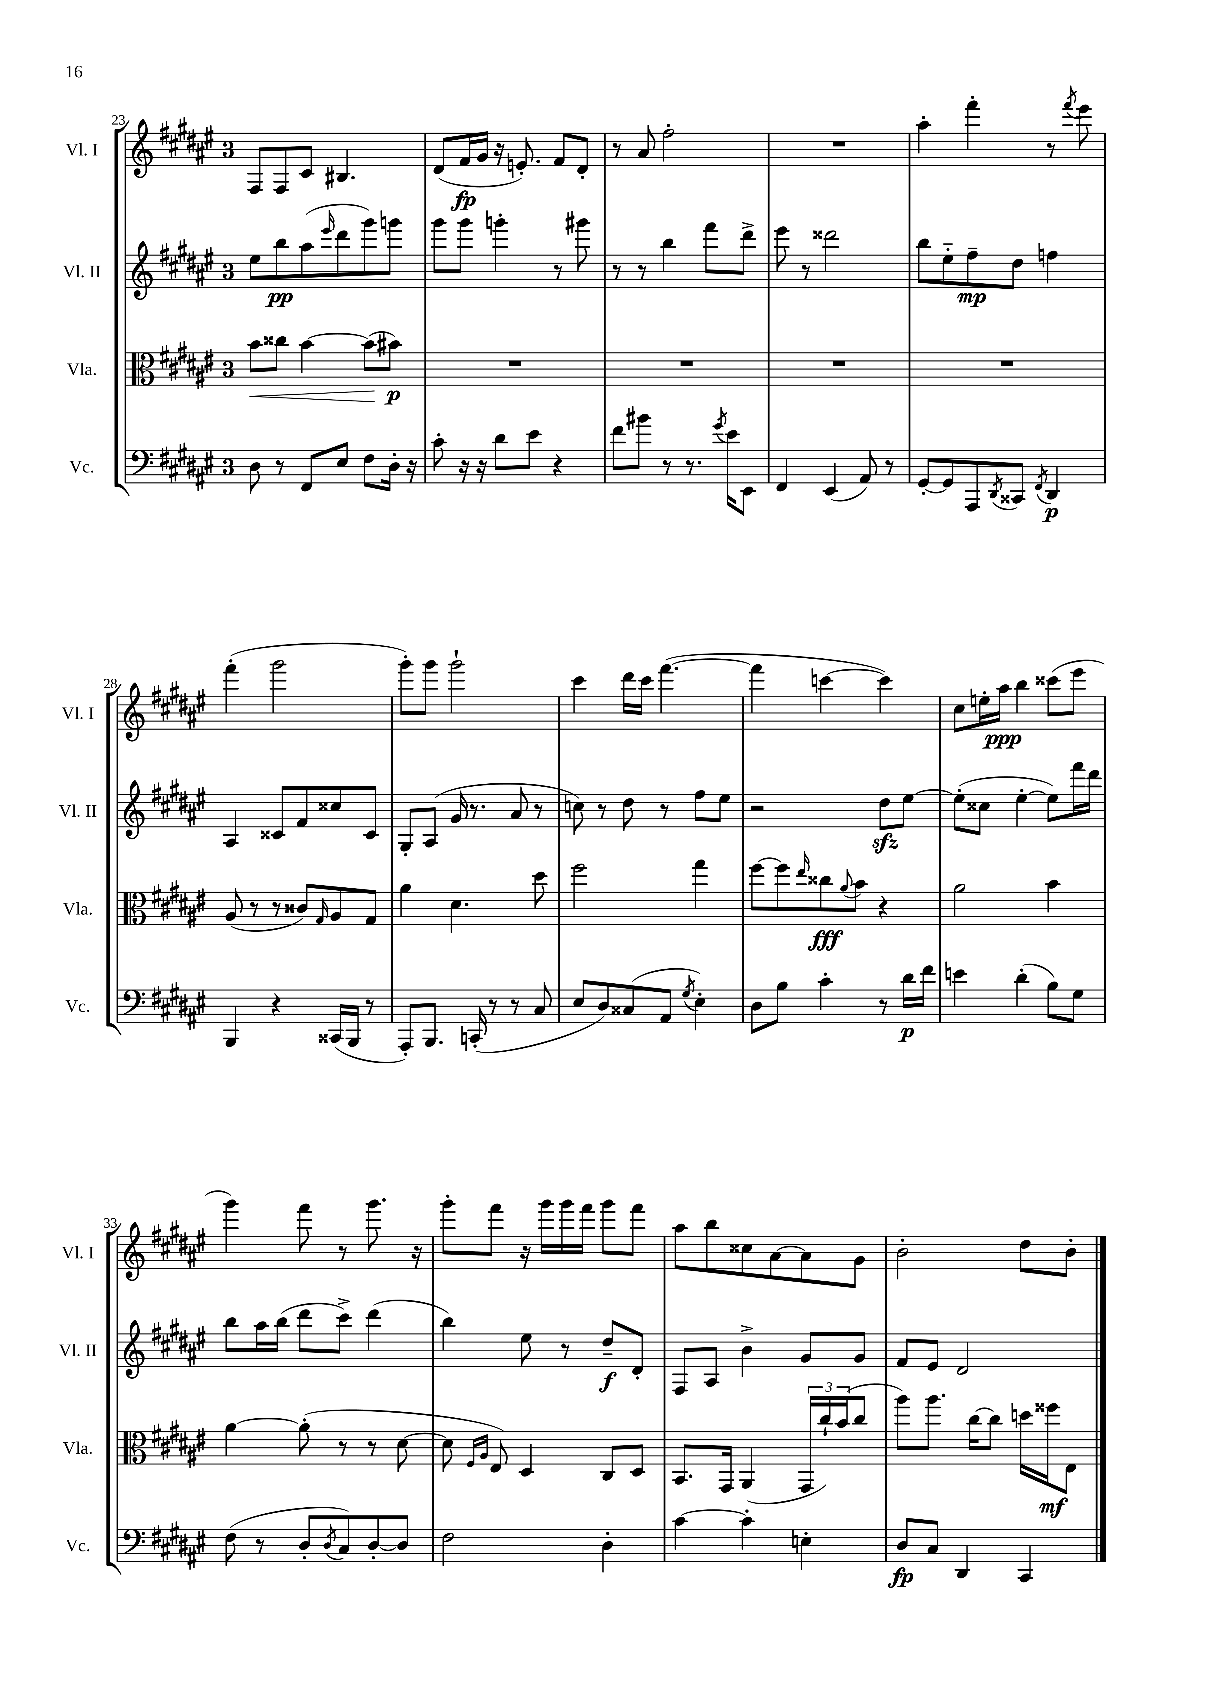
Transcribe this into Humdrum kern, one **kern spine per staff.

**kern	**dynam	**kern	**dynam	**kern	**dynam	**kern	**dynam
*part4	*part4	*part3	*part3	*part2	*part2	*part1	*part1
*staff4	*staff4	*staff3	*staff3	*staff2	*staff2	*staff1	*staff1
*I"Vc.	*	*I"Vla.	*	*I"Vl. II	*	*I"Vl. I	*
*I'Vc.	*	*I'Vla.	*	*I'Vl. II	*	*I'Vl. I	*
*clefF4	*	*clefC3	*	*clefG2	*	*clefG2	*
*k[f#c#g#d#a#e#]	*	*k[f#c#g#d#a#e#]	*	*k[f#c#g#d#a#e#]	*	*k[f#c#g#d#a#e#]	*
*M3/4	*	*M3/4	*	*M3/4	*	*M3/4	*
=23	=23	=23	=23	=23	=23	=23	=23
!	!	!	!LO:HP:b	!	!	!	!
8D#\	.	8b\L	<	8ee#\L	.	8F#/L	.
8r	.	8cc##X\J	.	8bb\	pp	8F#/	.
8FF#/L	.	[4b\	.	(8aa#\	.	8c#/J	.
.	.	.	.	16qqeee#/	.	.	.
8E#/J	.	.	.	8ddd#\	.	4.B#X/	.
8F#\L	.	(8b\L]	.	8ggg#\)	.	.	.
16D#'\Jk	.	8b#X\J)	[ p	8gggn\J	.	.	.
16r	.	.	.	.	.	.	.
=24	=24	=24	=24	=24	=24	=24	=24
8c#'\	.	2.r	.	8ggg#\L	.	(8d#/L	.
16r	.	.	.	8ggg#\J	.	16f#/L	fp
16r	.	.	.	.	.	16g#/JJ	.
8d#\L	.	.	.	4gggn'\	.	16r	.
.	.	.	.	.	.	8.en'/)	.
8e#\J	.	.	.	.	.	.	.
4r	.	.	.	8r	.	8f#/L	.
.	.	.	.	8ggg#X\	.	8d#'/J	.
=25	=25	=25	=25	=25	=25	=25	=25
8f#\L	.	2.r	.	8r	.	8r	.
8b#X\J	.	.	.	8r	.	8a#/	.
8r	.	.	.	4bb\	.	2ff#'\	.
8.r	.	.	.	.	.	.	.
.	.	.	.	8fff#\L	.	.	.
8qg#/	.	.	.	.	.	.	.
16e#\KL	.	.	.	.	.	.	.
8EE#\J	.	.	.	8ddd#^\J	.	.	.
=26	=26	=26	=26	=26	=26	=26	=26
4FF#/	.	2.r	.	8eee#\	.	2.r	.
.	.	.	.	8r	.	.	.
(4EE#/	.	.	.	2ddd##X\	.	.	.
8AA#/)	.	.	.	.	.	.	.
8r	.	.	.	.	.	.	.
=27	=27	=27	=27	=27	=27	=27	=27
[8GG#'/L	.	2.r	.	8bb\L	.	4aa#'\	.
8GG#/]	.	.	.	8ee#\	.	.	.
8AAA#/	.	.	.	8ff#~\	mp	4fff#'\	.
8qDD#/	.	.	.	.	.	.	.
8CC##X/J	.	.	.	8dd#\J	.	.	.
8qFF#/	.	.	.	.	.	.	.
4DD#/	p	.	.	4ffn\	.	8r	.
.	.	.	.	.	.	8qfff#/	.
.	.	.	.	.	.	8eee#\	.
!!LO:LB:g=z
=28	=28	=28	=28	=28	=28	=28	=28
4BBB/	.	(8A#/	.	4A#/	.	(4fff#'\	.
.	.	8r	.	.	.	.	.
4r	.	8r	.	8c##X/L	.	2ggg#\	.
.	.	8c##X/L)	.	8f#/	.	.	.
.	.	16qqG#/	.	.	.	.	.
(16CC##X/LL	.	8A#/	.	8cc##X/	.	.	.
16BBB/JJ	.	.	.	.	.	.	.
8r	.	8G#/J	.	8c##/J	.	.	.
=29	=29	=29	=29	=29	=29	=29	=29
8AAA#'/L)	.	4a#\	.	8G#'/L	.	8ggg#'\L)	.
8.BBB/J	.	.	.	(8A#/J	.	8ggg#\J	.
.	.	4.d#\	.	16g#/	.	2ggg#`\	.
(16CCn'/	.	.	.	8.r	.	.	.
8r	.	.	.	.	.	.	.
8r	.	.	.	8a#/	.	.	.
8C#/	.	8dd#\	.	8r	.	.	.
=30	=30	=30	=30	=30	=30	=30	=30
8E#/L	.	2ff#\	.	8ccn\)	.	4ccc#\	.
8D#/)	.	.	.	8r	.	.	.
(8C##X/	.	.	.	8dd#\	.	16ddd#\LL	.
.	.	.	.	.	.	16ccc#\JJ	.
8AA#/J	.	.	.	8r	.	([4.fff#\	.
8qG#/	.	.	.	.	.	.	.
4E#'\)	.	4gg#\	.	8ff#\L	.	.	.
.	.	.	.	8ee#\J	.	.	.
=31	=31	=31	=31	=31	=31	=31	=31
8D#\L	.	[8ff#\L	.	2r	.	4fff#\]	.
8B\J	.	8ff#\]	.	.	.	.	.
.	.	16qqee#/	.	.	.	.	.
4c#'\	.	8cc##X\	fff	.	.	[4cccn\	.
.	.	8qqa#/	.	.	.	.	.
.	.	8b\J	.	.	.	.	.
8r	.	4r	.	8dd#zz\L	.	4ccc\])	.
16d#\LL	p	.	.	[8ee#\J	.	.	.
16f#\JJ	.	.	.	.	.	.	.
=32	=32	=32	=32	=32	=32	=32	=32
4en\	.	2a#\	.	(8ee#'\L]	.	8cc#\L	.
.	.	.	.	8cc##X\J	.	16een'\L	.
.	.	.	.	.	.	16aa#\JJ	ppp
(4d#'\	.	.	.	[4ee#'\	.	4bb\	.
8B\L)	.	4b\	.	8ee#\L])	.	(8ccc##X\L	.
8G#\J	.	.	.	16fff#\L	.	8eee#\J	.
.	.	.	.	16ddd#\JJ	.	.	.
!!LO:LB:g=z
=33	=33	=33	=33	=33	=33	=33	=33
(8F#\	.	[4a#\	.	8bb\L	.	4ggg#\)	.
8r	.	.	.	16aa#\L	.	.	.
.	.	.	.	(16bb\JJ	.	.	.
8D#'/L	.	(8a#'\]	.	8ddd#\L	.	8fff#\	.
8qD#/	.	.	.	.	.	.	.
8C#/)	.	8r	.	8ccc#^\J)	.	8r	.
[8D#'/	.	8r	.	(4ddd#\	.	8.ggg#\	.
8D#/J]	.	[8d#\	.	.	.	.	.
.	.	.	.	.	.	16r	.
=34	=34	=34	=34	=34	=34	=34	=34
2F#\	.	8d#\]	.	4bb\)	.	8ggg#'\L	.
.	.	16qqF#/LL	.	.	.	.	.
.	.	16qqA#/JJ	.	.	.	.	.
.	.	8E#/)	.	.	.	8fff#\J	.
.	.	4D#/	.	8ee#\	.	16r	.
.	.	.	.	.	.	16ggg#\LL	.
.	.	.	.	8r	.	16ggg#\	.
.	.	.	.	.	.	16fff#\JJ	.
4D#'\	.	8C#/L	.	8dd#~/L	f	8ggg#\L	.
.	.	8D#/J	.	8d#'/J	.	8fff#\J	.
=35	=35	=35	=35	=35	=35	=35	=35
[4c#\	.	8.BB/L	.	8F#/L	.	8aa#\L	.
.	.	.	.	8A#/J	.	8bb\	.
.	.	16GG#/Jk	.	.	.	.	.
4c#'\]	.	(4AA#/	.	4b^\	.	8cc##X\	.
.	.	.	.	.	.	[8a#\	.
4En'\	.	24GG#/LL	.	8g#/L	.	8a#\]	.
.	.	24cc#`/)	.	.	.	.	.
.	.	(24b/J	.	.	.	.	.
.	.	8cc#/J	.	8g#/J	.	8g#\J	.
=36	=36	=36	=36	=36	=36	=36	=36
8D#/L	fp	8aa#\L)	.	8f#/L	.	2b'\	.
8C#/J	.	8.aa#\J	.	8e#/J	.	.	.
4DD#/	.	.	.	2d#/	.	.	.
.	.	[16cc#\KL	.	.	.	.	.
.	.	8cc#\J]	.	.	.	.	.
4CC#/	.	16ddn\LL	.	.	.	8dd#\L	.
.	.	16ff##X\J	mf	.	.	.	.
.	.	8E#\J	.	.	.	8b'\J	.
==	==	==	==	==	==	==	==
*-	*-	*-	*-	*-	*-	*-	*-
